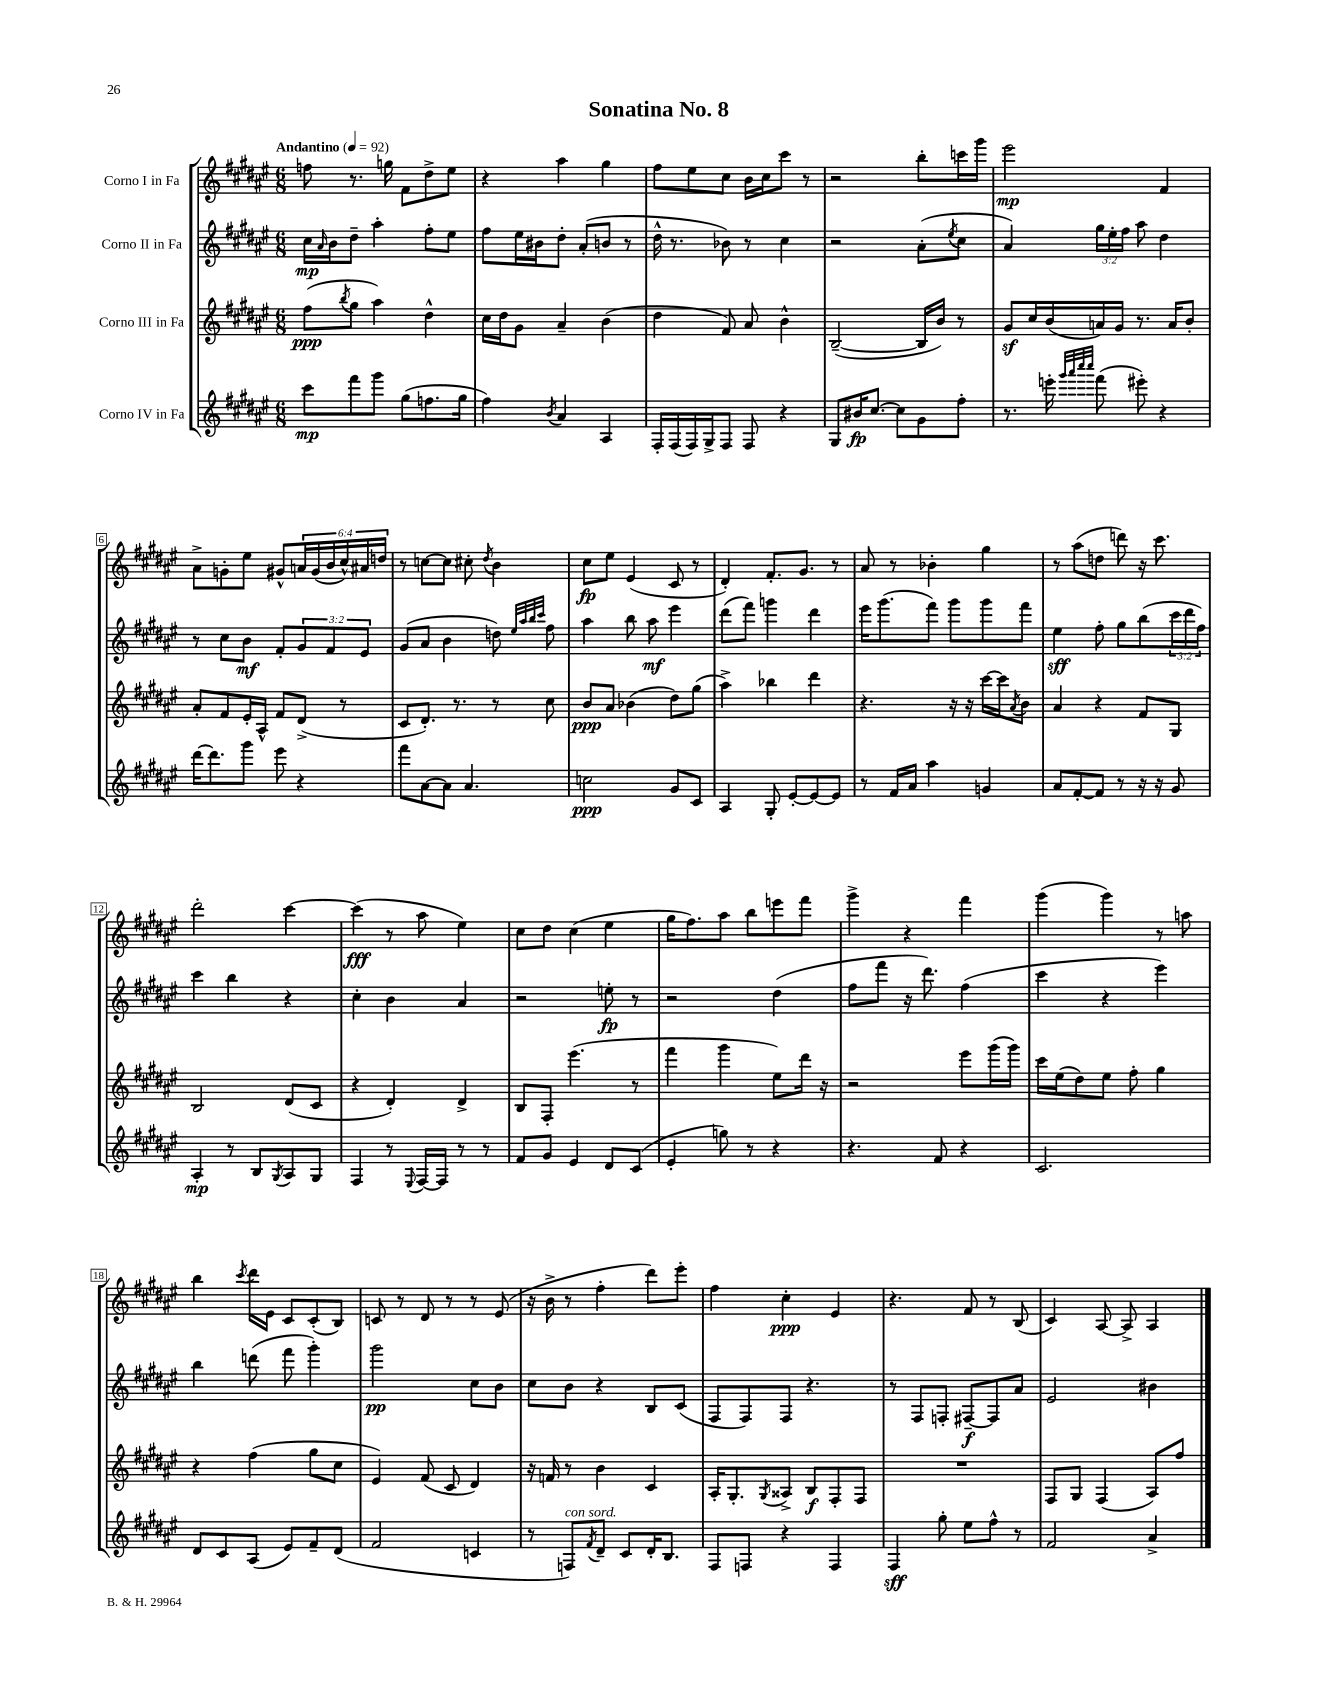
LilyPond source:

\header { title = "Sonatina No. 8" }
<<
\new StaffGroup <<
\new Staff = "s0" \with { instrumentName = "Corno I in Fa" } {
    \clef treble \key fis \major \numericTimeSignature \time 6/8 \override Staff.TupletNumber.text = #tuplet-number::calc-fraction-text \tempo "Andantino" 4 = 92
    f''8 r8. g''16 fis'8 dis''8-> eis''8 |
    r4 ais''4 gis''4 |
    fis''8 eis''8 cis''8 b'16 cis''16 cis'''8 r8 |
    r2 b''8-. c'''16 gis'''16 |
    eis'''2\mp fis'4 |
    ais'8-> g'8-. eis''8 gis'8-^ \tuplet 6/4 { a'16 gis'16( b'16 cis''16-^) ais'16 d''16 } |
    r8 c''8~ c''8 cis''8-. \acciaccatura { dis''8 } b'4 |
    cis''8\fp eis''8 eis'4( cis'8 r8 |
    dis'4-.) fis'8.-. gis'8. r8 |
    ais'8 r8 bes'4-. gis''4 |
    r8 ais''8( d''8 d'''8) r16 cis'''8. |
    dis'''2-. cis'''4~ |
    cis'''4\fff( r8 ais''8 eis''4) |
    cis''8 dis''8 cis''4( eis''4 |
    gis''16 fis''8.) ais''8 b''8 e'''8 fis'''8 |
    gis'''4-> r4 fis'''4 |
    gis'''4( gis'''4) r8 a''8 |
    b''4 \acciaccatura { cis'''8 } dis'''16 eis'16 cis'8 cis'8-.( b8) |
    c'8 r8 dis'8 r8 r8 eis'8( |
    r16 b'16-> r8 fis''4-. dis'''8) eis'''8-. |
    fis''4 cis''4-.\ppp eis'4 |
    r4. fis'8 r8 b8( |
    cis'4) ais8~ ais8-> ais4 \bar "|." |
}
\new Staff = "s1" \with { instrumentName = "Corno II in Fa" } {
    \clef treble \key fis \major \numericTimeSignature \time 6/8 \override Staff.TupletNumber.text = #tuplet-number::calc-fraction-text
    cis''16\mp \grace { ais'16 } b'16 dis''8-- ais''4-. fis''8-. eis''8 |
    fis''8 eis''16 bis'16 dis''8-. ais'8-.( b'8 r8 |
    dis''16-^ r8. bes'8) r8 cis''4 |
    r2 ais'8-.( \acciaccatura { eis''8 } cis''8 |
    ais'4) \tuplet 3/2 { gis''16 eis''16-. fis''16 } ais''8 dis''4 |
    r8 cis''8 b'8\mf fis'8-. \tuplet 3/2 { gis'8 fis'8 eis'8 } |
    gis'8( ais'8 b'4 d''8) \grace { eis''32 ais''32 b''32 cis'''32 } fis''8 |
    ais''4 b''8 ais''8\mf eis'''4 |
    dis'''8( fis'''8) g'''4 dis'''4 |
    eis'''16 gis'''8.( fis'''8) gis'''8 gis'''8 fis'''8 |
    eis''4\sff fis''8-. gis''8 b''8( \tuplet 3/2 { cis'''16 dis'''16 fis''16) } |
    cis'''4 b''4 r4 |
    cis''4-. b'4 ais'4 |
    r2 e''8-.\fp r8 |
    r2 dis''4( |
    fis''8 fis'''8 r16 dis'''8.) fis''4( |
    cis'''4 r4 eis'''4) |
    b''4 d'''8( fis'''8 gis'''4-.) |
    gis'''2\pp cis''8 b'8 |
    cis''8 b'8 r4 b8 cis'8( |
    fis8 fis8) fis8 r4. |
    r8 fis8 f8-. fis8~--\f fis8 ais'8 |
    eis'2 bis'4 \bar "|." |
}
\new Staff = "s2" \with { instrumentName = "Corno III in Fa" } {
    \clef treble \key fis \major \numericTimeSignature \time 6/8
    fis''8\ppp( \acciaccatura { b''8 } gis''8 ais''4) dis''4-^ |
    cis''16 dis''16 gis'8 ais'4-- b'4( |
    dis''4 fis'8) ais'8 b'4-^ |
    b2~--( b16 b'16) r8 |
    gis'8\sf cis''16 b'16( a'16) gis'16 r8. a'16 b'8-. |
    ais'8-. fis'8 eis'16-. ais16-^ fis'8 dis'8->( r8 |
    cis'8 dis'8.-.) r8. r8 cis''8 |
    b'8\ppp ais'8 bes'4( dis''8) gis''8( |
    ais''4->) bes''4 dis'''4 |
    r4. r16 r16 cis'''16~ cis'''16 \acciaccatura { ais'8 } b'8 |
    ais'4 r4 fis'8 gis8 |
    b2 dis'8( cis'8 |
    r4 dis'4-.) dis'4-> |
    b8 fis8-. eis'''4.( r8 |
    fis'''4 gis'''4 eis''8) dis'''16 r16 |
    r2 eis'''8 gis'''16( gis'''16) |
    cis'''16 eis''16( dis''8) eis''8 fis''8-. gis''4 |
    r4 fis''4( gis''8 cis''8 |
    eis'4) fis'8( cis'8 dis'4) |
    r16 f'16 r8 b'4 cis'4 |
    ais16-. gis8.-. \acciaccatura { gis8 } aisis8-> b8\f fis8-. fis8 |
    R2. |
    fis8 gis8 fis4( ais8) fis''8 \bar "|." |
}
\new Staff = "s3" \with { instrumentName = "Corno IV in Fa" } {
    \clef treble \key fis \major \numericTimeSignature \time 6/8
    cis'''8\mp fis'''8 gis'''8 gis''8( f''8. gis''16 |
    fis''4) \acciaccatura { b'8 } ais'4 ais4 |
    fis16-. fis16( fis16) gis16-> fis8 fis8 r4 |
    gis8 bis'16\fp cis''8.~ cis''8 gis'8 fis''8-. |
    r8. e'''16-. \grace { gis'''32 ais'''32 cis''''32 cis''''32 } fis'''8( eis'''8-.) r4 |
    dis'''16~ dis'''8. gis'''8 eis'''8 r4 |
    fis'''8 ais'8~ ais'8 ais'4. |
    c''2\ppp gis'8 cis'8 |
    ais4 gis8-. eis'8~-. eis'8~ eis'8 |
    r8 fis'16 ais'16 ais''4 g'4 |
    ais'8 fis'8~-. fis'8 r8 r16 r16 gis'8 |
    ais4-.\mp r8 b8 \acciaccatura { gis8 } ais8 gis8 |
    fis4 r8 \appoggiatura { eis8 } fis16~ fis16 r8 r8 |
    fis'8 gis'8 eis'4 dis'8 cis'8( |
    eis'4-. g''8) r8 r4 |
    r4. fis'8 r4 |
    cis'2. |
    dis'8 cis'8 ais8( eis'8) fis'8-- dis'8( |
    fis'2 c'4 |
    r8 f8^\markup { \italic "con sord." }) \acciaccatura { fis'8 } dis'8-- cis'8 dis'16-. b8. |
    fis8 f8 r4 f4 |
    fis4\sff gis''8-. eis''8 fis''8-^ r8 |
    fis'2 ais'4-> \bar "|." |
}
>>
>>
\layout { \context { \Score \override BarNumber.stencil = #(make-stencil-boxer 0.1 0.3 ly:text-interface::print) } }
